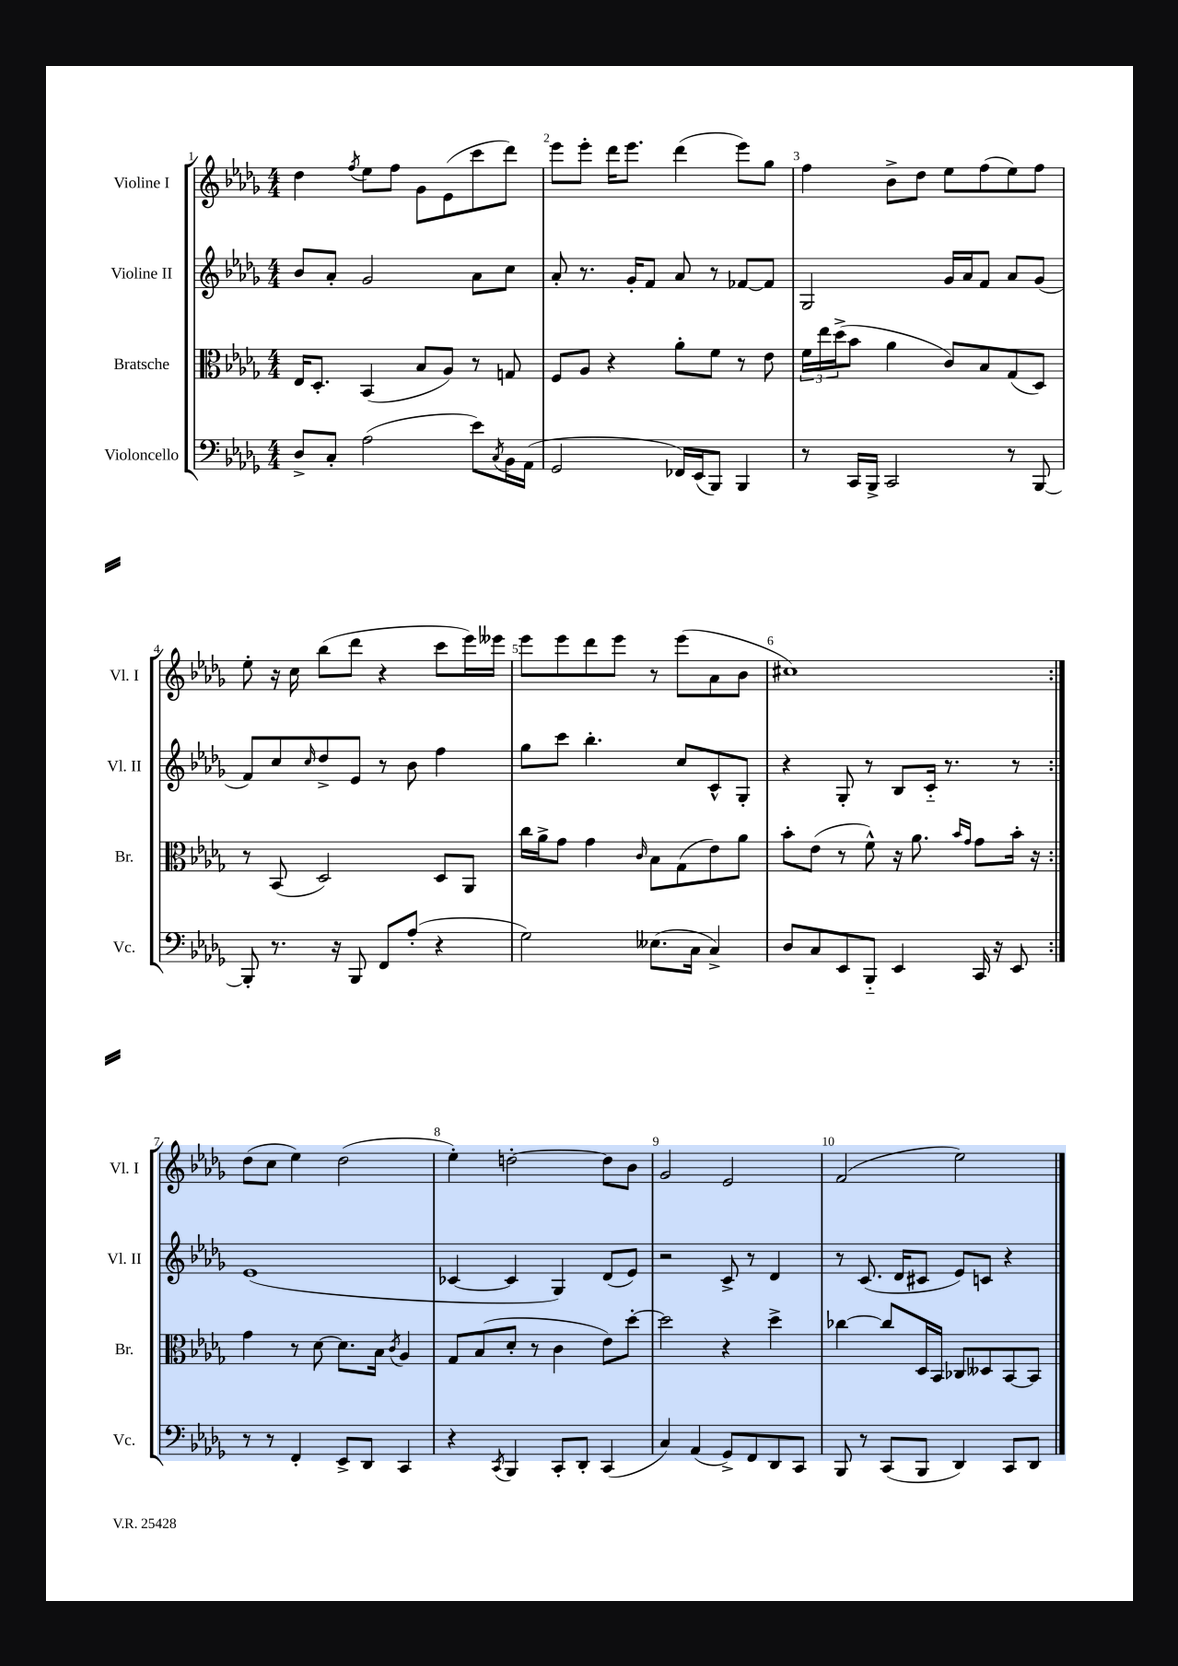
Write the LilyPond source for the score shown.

<<
\new StaffGroup <<
\new Staff = "s0" \with { instrumentName = "Violine I" shortInstrumentName = "Vl. I" } {
    \clef treble \key des \major \numericTimeSignature \time 4/4
    \repeat volta 2 { des''4 \acciaccatura { f''8 } ees''8 f''8 ges'8 ees'8( c'''8 des'''8) |
    ees'''8 ees'''8-. des'''16 ees'''8. des'''4( ees'''8) ges''8 |
    f''4 bes'8-> des''8 ees''8 f''8( ees''8) f''8 |
    ees''8-. r16 c''16 bes''8( des'''8 r4 c'''8 ees'''16) eeses'''16 |
    ees'''8 ees'''8 des'''8 ees'''8 r8 ees'''8( aes'8 bes'8 |
    cis''1) | }
    des''8( c''8 ees''4) des''2( |
    ees''4-.) d''2~-. d''8 bes'8 |
    ges'2 ees'2 |
    f'2( ees''2) \bar "|." |
}
\new Staff = "s1" \with { instrumentName = "Violine II" shortInstrumentName = "Vl. II" } {
    \clef treble \key des \major \numericTimeSignature \time 4/4
    \repeat volta 2 { bes'8 aes'8-. ges'2 aes'8 c''8 |
    aes'8-. r8. ges'16-. f'8 aes'8 r8 fes'8~ fes'8 |
    ges2 ges'16 aes'16 f'8 aes'8 ges'8( |
    f'8) c''8 \grace { c''16 } des''8-> ees'8 r8 bes'8 f''4 |
    ges''8 c'''8 bes''4.-. c''8 c'8-^ ges8-. |
    r4 ges8-. r8 bes8 c'16-_ r8. r8 | }
    ees'1( |
    ces'4~ ces'4 ges4) des'8( ees'8) |
    r2 c'8-> r8 des'4 |
    r8 c'8.( des'16 cis'8 ees'8) c'8 r4 \bar "|." |
}
\new Staff = "s2" \with { instrumentName = "Bratsche" shortInstrumentName = "Br." } {
    \clef alto \key des \major \numericTimeSignature \time 4/4
    \repeat volta 2 { ees16 des8.-. bes,4( bes8 aes8) r8 g8 |
    f8 aes8 r4 aes'8-. f'8 r8 ees'8 |
    \tuplet 3/2 { f'16 ees''16 des''16->( } bes'8 aes'4 c'8) bes8 ges8( des8) |
    r8 bes,8( des2) des8 aes,8 |
    c''16 aes'16-> ges'8 ges'4 \grace { c'16 } bes8 ges8( ees'8) aes'8 |
    bes'8-. ees'8( r8 f'8-^) r16 aes'8. \grace { bes'16 ges'16 } ges'8 bes'16-. r16 | }
    ges'4 r8 des'8~ des'8. bes16 \acciaccatura { c'8 } aes4 |
    ges8 bes8( des'8-. r8 c'4 ees'8) des''8~-. |
    des''2 r4 des''4-> |
    ces''4~ ces''8 des16 bes,16 ces8 deses8 bes,8~ bes,8 \bar "|." |
}
\new Staff = "s3" \with { instrumentName = "Violoncello" shortInstrumentName = "Vc." } {
    \clef bass \key des \major \numericTimeSignature \time 4/4
    \repeat volta 2 { des8-> c8-. aes2( ees'8) \acciaccatura { c8 } bes,16 aes,16( |
    ges,2 fes,16) ees,16( bes,,8) bes,,4 |
    r8 c,16 bes,,16-> c,2 r8 bes,,8~ |
    bes,,8-. r8. r16 bes,,8 f,8 aes8-.( r4 |
    ges2) eeses8.( c16 c4->) |
    des8 c8 ees,8 bes,,8-_ ees,4 c,16 r16 ees,8 | }
    r8 r8 f,4-. ees,8-> des,8 c,4 |
    r4 \acciaccatura { c,8 } bes,,4 c,8-. des,8-. c,4( |
    c4) aes,4( ges,8->) f,8 des,8 c,8 |
    bes,,8 r8 c,8( bes,,8 des,4) c,8 des,8 \bar "|." |
}
>>
>>
\layout { \context { \Score \override BarNumber.break-visibility = ##(#f #t #t) barNumberVisibility = #all-bar-numbers-visible } }
